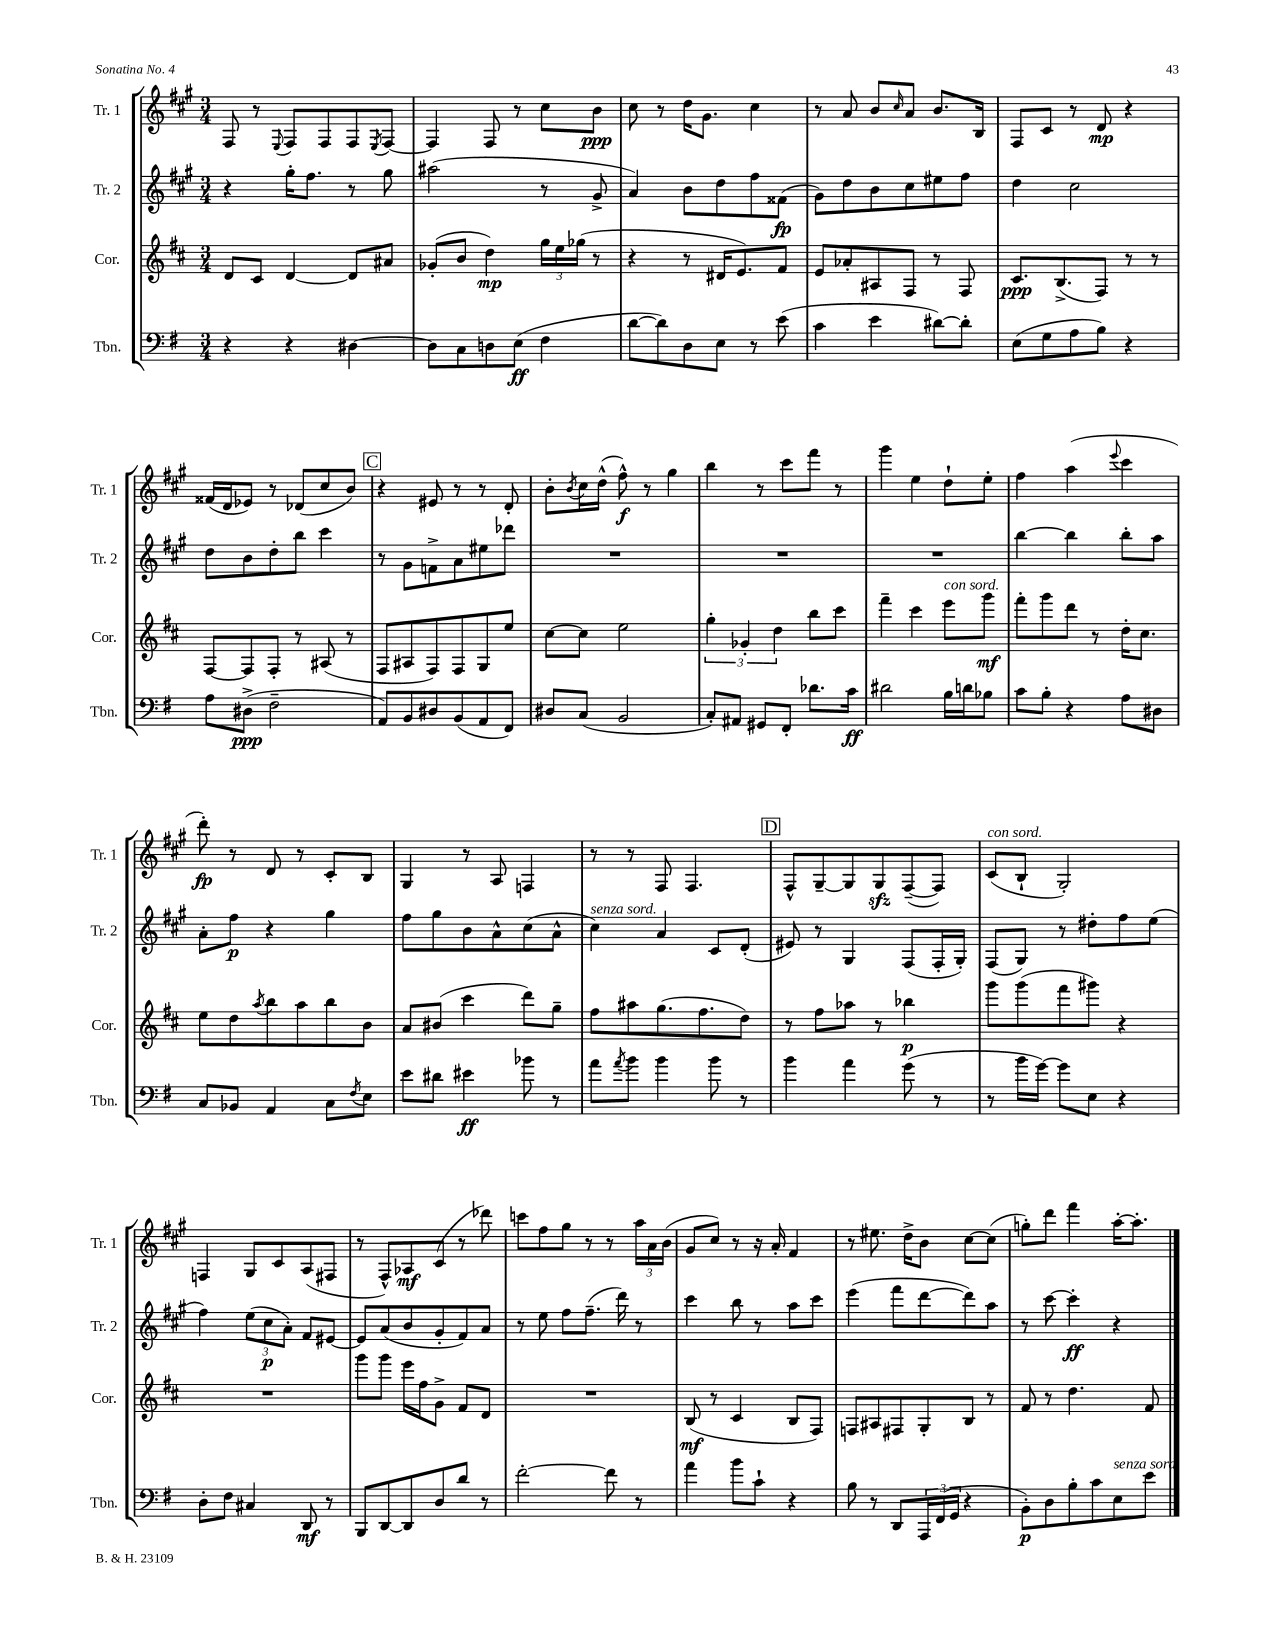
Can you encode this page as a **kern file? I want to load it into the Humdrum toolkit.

**kern	**kern	**kern	**kern
*staff4	*staff3	*staff2	*staff1
*clefF4	*clefG2	*clefG2	*clefG2
*k[f#]	*k[f#c#]	*k[f#c#g#]	*k[f#c#g#]
*M3/4	*M3/4	*M3/4	*M3/4
4r	8d/L	4r	8F#/
.	8c#/J	.	8r
.	.	.	8qqE/
4r	[4d/	16gg#'\LK	8F#/L
.	.	8.ff#\J	.
.	.	.	8F#/
[4D#\	8d/]L	8r	8F#/
.	.	.	8qE/
.	8a#/J	8gg#\	[8F#/J
=	=	=	=
8D#\]L	(8g-'/L	(2aa#\	4F#/]
8C\	8b/J	.	.
8D\	4dd\)	.	8F#/
(8E\J	.	.	8r
4F#\	24gg\LL	8r	8cc#\L
.	24ee\	.	.
.	(24gg-\JJ	.	.
.	8r	8g#^/	8b\J
=	=	=	=
[8d\L	4r	4a/)	8cc#\
8d\])	.	.	8r
8D\	8r	8b\L	16dd\LK
.	.	.	8.g#\J
8E\J	16d#/LK	8dd\	.
.	8.e/)	.	.
8r	.	8ff#\	4cc#\
(8e\	8f#/J	(8f##\J	.
=	=	=	=
4c\	8e/L	8g#\L)	8r
.	8a-'/	8dd\	8a/
4e\	8A#/	8b\	8b/L
.	.	.	16qqcc#/
.	8F#/J	8cc#\	8a/J
[8d#\L)	8r	8ee#\	8.b/L
8d#'\]J	8F#/	8ff#\J	.
.	.	.	16B/Jk
=	=	=	=
(8E\L	8.c#/L	4dd\	8F#/L
8G\	.	.	8c#/J
.	(8.B^/	.	.
8A\	.	2cc#\	8r
8B\J)	8F#/J)	.	8d/
4r	8r	.	4r
.	8r	.	.
=	=	=	=
8A\L	[8F#/L	8dd\L	(16f##/LL
.	.	.	16d/J
(8D#^\J	8F#/]	8b\	8e-/J)
2F#~\	8F#'/J	8dd'\	8r
.	8r	8bb\J	(8d-/L
.	(8A#/	4ccc#\	8cc#/
.	8r	.	8b/J)
=	=	=	=
8AA/L)	8F#/L	8r	4r
8BB/	8A#/	8g#\L	.
8D#/	8F#/)	8f^\	8e#/
(8BB/	8F#/	8a\	8r
8AA/	8G/	8ee#\	8r
8FF#/J)	8ee/J	8ddd-\J	8d'/
=	=	=	=
8D#/L	[8cc#\L	2.r	8b'\L
.	.	.	8qb/
(8C/J	8cc#\]J	.	16cc#\L
.	.	.	(16dd^^\JJ
2BB/	2ee\	.	8ff#^^\)
.	.	.	8r
.	.	.	4gg#\
=	=	=	=
8C'/L)	6gg'\	2.r	4bb\
8AA#/J	.	.	.
.	6g-'/	.	.
8GG#/L	.	.	8r
.	6dd\	.	.
8FF#'/J	.	.	8ccc#\L
8.d-\L	8bb\L	.	8fff#\J
.	8ccc#\J	.	8r
16c\Jk	.	.	.
=	=	=	=
2d#\	4fff#~\	2.r	4ggg#\
.	4ccc#\	.	4ee\
16B\LL	8eee\L	.	8dd`\L
16d\J	.	.	.
8B-\J	8ggg\J	.	8ee'\J
=	=	=	=
8c\L	8fff#'\L	[4bb\	4ff#\
8B'\J	8ggg\	.	.
4r	8ddd\J	4bb\]	(4aa\
.	8r	.	.
.	.	.	8qqeee/
8A\L	16dd'\LK	8bb'\L	4ccc#\
.	8.cc#\J	.	.
8D#\J	.	8aa\J	.
=	=	=	=
8C/L	8ee\L	8a'\L	8ddd'\)
8BB-/J	8dd\	8ff#\J	8r
.	8qaa/	.	.
4AA/	8bb\	4r	8d/
.	8aa\	.	8r
8C\L	8bb\	4gg#\	8c#'/L
8qF#/	.	.	.
8E\J	8b\J	.	8B/J
=	=	=	=
8e\L	8a/L	8ff#\L	4G#/
8d#\J	(8b#/J	8gg#\	.
4e#\	4ccc#\	8b\	8r
.	.	8a^^\	8A/
8b-\	8ddd\L)	(8cc#\	4F/
8r	8gg~\J	8a^^\J	.
=	=	=	=
8a\L	8ff#\L	4cc#\)	8r
8qa/	.	.	.
8b\J	8aa#\	.	8r
4b\	(8.gg\	4a/	8F#/
.	.	.	4.F#/
.	8.ff#\	.	.
8b\	.	8c#/L	.
8r	8dd\J)	(8d'/J	.
=	=	=	=
4b\	8r	8e#/)	8F#^^/L
.	8ff#\L	8r	[8G#~/
4a\	8aa-\J	4G#/	8G#/]
.	8r	.	8G#/
(8g\	4bb-\	(8F#/L	([8F#~/
8r	.	16F#'/L	8F#/]J)
.	.	16G#'/JJ)	.
=	=	=	=
8r	8ggg\L	(8F#/L	(8c#/L
16b\LL	(8ggg\	8G#/J)	8B`/J
[16g\JJ)	.	.	.
8g\]L	8fff#\	8r	2G#'/)
8E\J	8ggg#\J)	8dd#'\L	.
4r	4r	8ff#\	.
.	.	(8ee\J	.
=	=	=	=
8D'\L	2.r	4ff#\)	4F/
8F#\J	.	.	.
4C#/	.	(12ee\L	8G#/L
.	.	12cc#\	.
.	.	.	8c#/
.	.	12a'\J)	.
8DD/	.	8f#/L	(8A/
8r	.	[8e#/J	8F#/J
=	=	=	=
8BBB/L	8ggg\L	8e#/]L	8r
[8DD/	8ggg\J	(8a/	8F#^^/L)
8DD/]	16eee\LL	8b/	8A-/
.	16ff#\J	.	.
8D/	8g^\J	8g#'/	(8c#/J
8d/J	8f#/L	8f#/)	8r
8r	8d/J	8a/J	8ddd-\)
=	=	=	=
[2f#'\	2.r	8r	8ccc\L
.	.	8ee\	8ff#\
.	.	8ff#\L	8gg#\J
.	.	(8.ff#~\J	8r
8f#\]	.	.	8r
.	.	16ddd\)	.
8r	.	8r	24aa\LL
.	.	.	24a\
.	.	.	(24b\JJ
=	=	=	=
4a\	(8B/	4ccc#\	8g#/L
.	8r	.	8cc#/J)
8b\L	4c#/	8bb\	8r
8c`\J	.	8r	16r
.	.	.	16a'/
4r	8B/L	8aa\L	4f#/
.	8F#/J)	8ccc#\J	.
=	=	=	=
8B\	8F/L	(4eee\	8r
8r	8A#/	.	8.ee#\
8DD/L	8F#/	8fff#\L	.
.	.	.	16dd^\LK
24AAA/L	8G'/	[8ddd\	8b\J
(24FF#/	.	.	.
24GG/JJ	.	.	.
4r	8B/J	8ddd\])	[8cc#\L
.	8r	8aa\J	(8cc#\]J
=	=	=	=
8BB'\L)	8f#/	8r	8gg'\L)
8D\	8r	[8ccc#\	8ddd\J
8B'\	4.dd\	4ccc#'\]	4fff#\
8c\	.	.	.
8E\	.	4r	[16aa'\LK
.	.	.	8.aa'\]J
8e\J	8f#/	.	.
==	==	==	==
*-	*-	*-	*-
